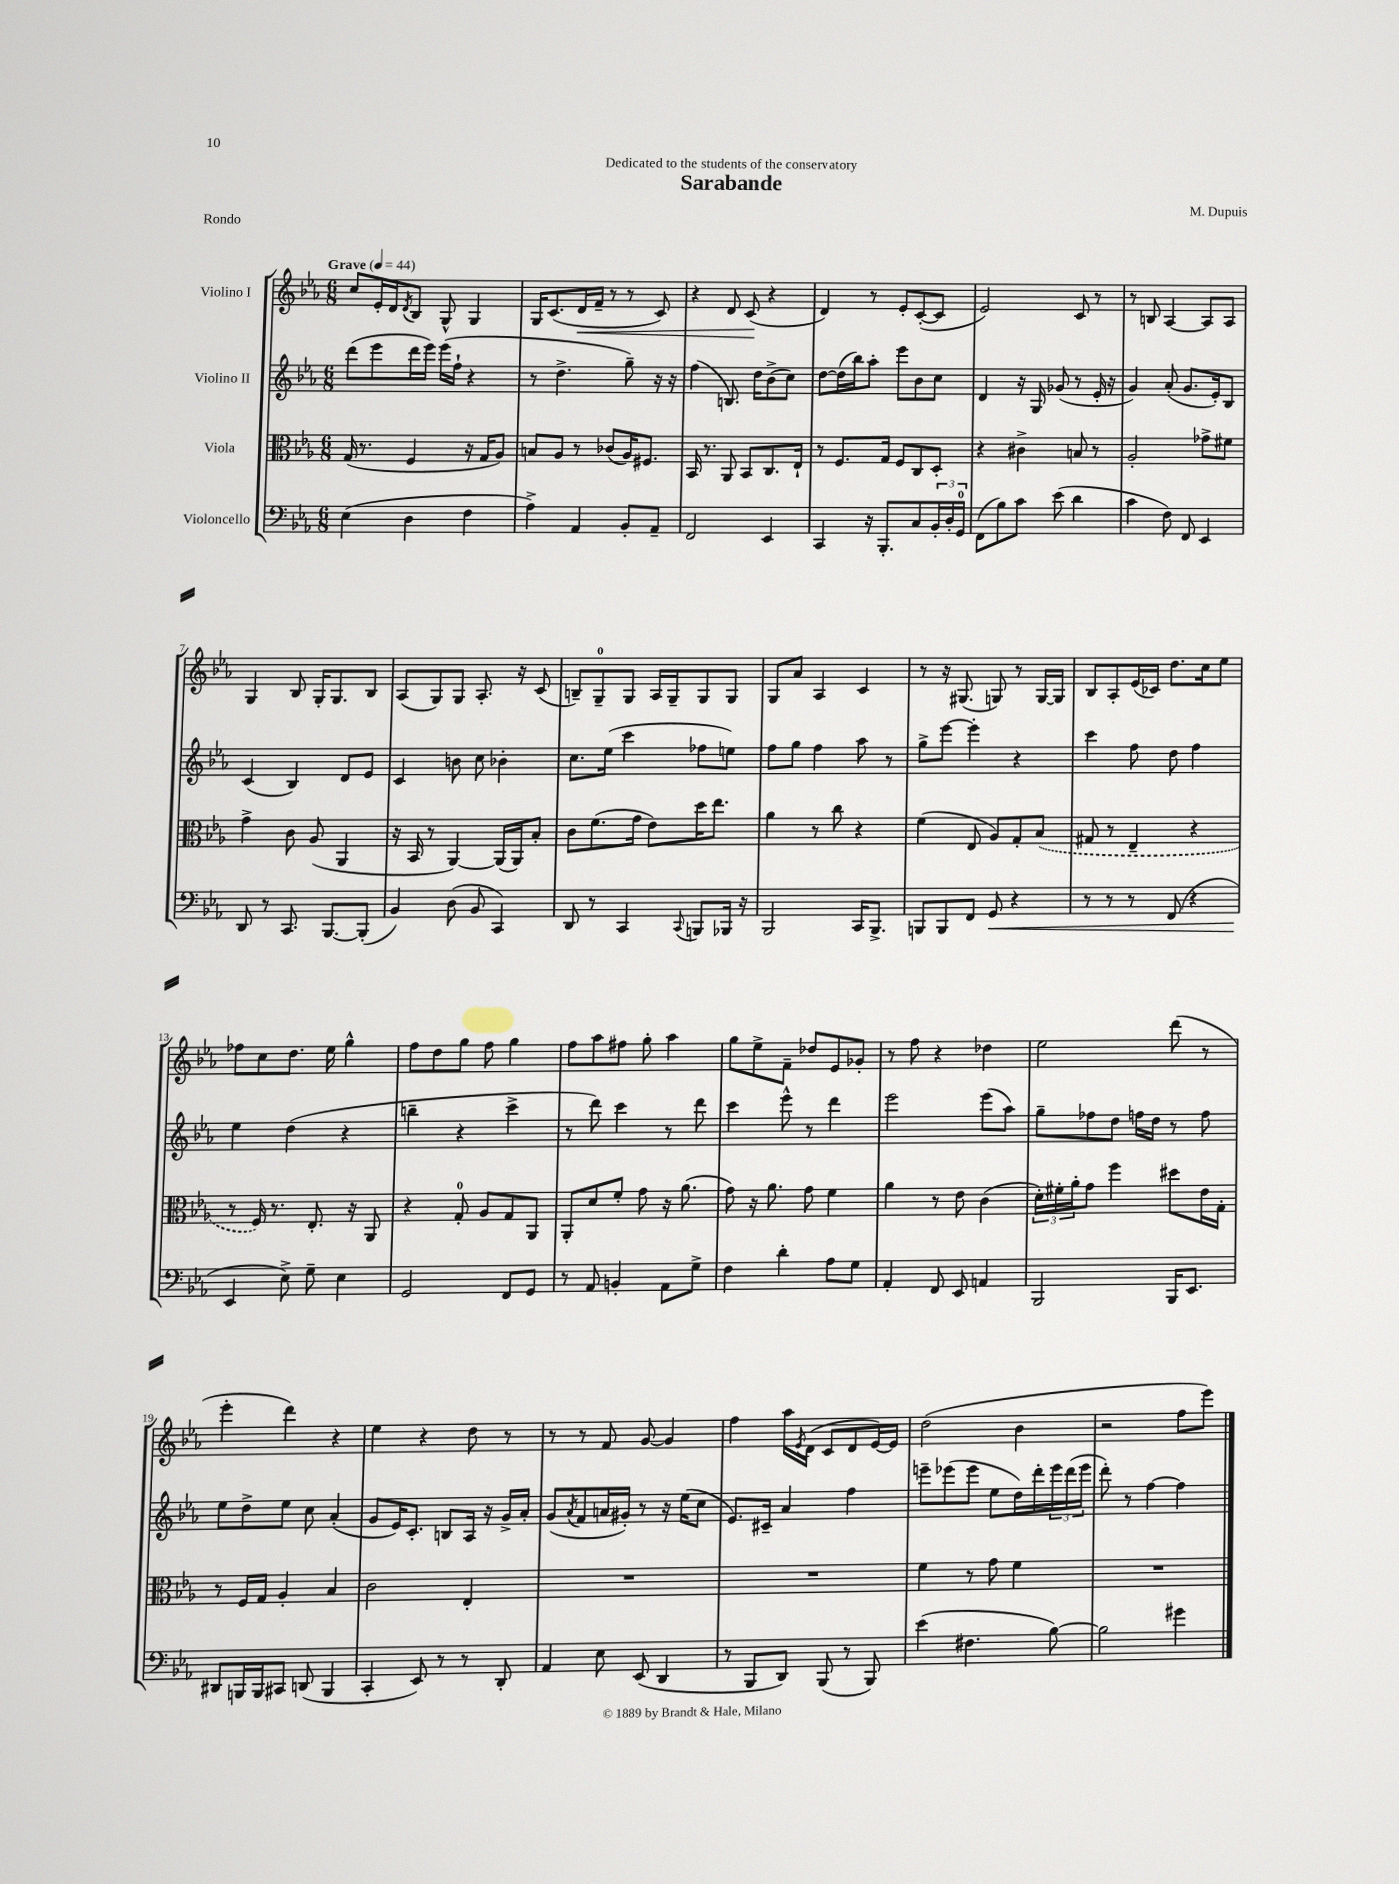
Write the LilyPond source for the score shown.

\header { title = "Sarabande" composer = "M. Dupuis" dedication = "Dedicated to the students of the conservatory" piece = "Rondo" }
<<
\new StaffGroup <<
\new Staff = "s0" \with { instrumentName = "Violino I" } {
    \clef treble \key ees \major \numericTimeSignature \time 6/8 \tempo "Grave" 4 = 44
    c''8 ees'16-. d'16 \acciaccatura { d'8 } bes8 g8-^ g4 |
    g16 c'8.( d'16\< f'16-- r8 r8 c'8) |
    r4 d'8 c'8\!( r4 |
    d'4) r8 ees'8-. c'8~-.( c'8 |
    ees'2) c'8 r8 |
    r8 b8 aes4~ aes8 aes8 |
    g4 bes8 g16-. g8. bes8 |
    aes8( g8) g8 aes8.-. r16 c'8( |
    b8--) g8-0-- g8 aes16 g16-- g8 g8 |
    g8 aes'8 aes4 c'4 |
    r8 r16 gis8.( g8) r8 g16~ g16 |
    bes8 aes8-. ees'16( ces'16) d''8. c''16 ees''8 |
    fes''8 c''8 d''8. ees''16 g''4-^ |
    f''8 d''8 g''8 f''8 g''4 |
    f''8 aes''8 fis''8 g''8-. aes''4 |
    g''8 ees''8-> f'8-- des''8 ees'8 ges'8-. |
    r8 f''8 r4 des''4 |
    ees''2 d'''8( r8 |
    ees'''4-. d'''4) r4 |
    ees''4 r4 d''8 r8 |
    r8 r8 f'8 g'8~ g'4 |
    f''4 aes''16 \acciaccatura { ees'8 } d'16( c'8 d'8 ees'16~) ees'16 |
    d''2( bes'4 |
    r2 f''8 ees'''8) \bar "|." |
}
\new Staff = "s1" \with { instrumentName = "Violino II" } {
    \clef treble \key ees \major \numericTimeSignature \time 6/8
    d'''8( ees'''8 d'''16 ees'''16) ees'''16( f''16-! r4 |
    r8 d''4.-> g''8--) r16 r16 |
    f''4( b8.) d''16 bes'8->( c''8) |
    d''8~ d''16( bes''16) aes''8-. ees'''8 bes'8 c''8 |
    d'4 r16 g16 ges'8( r8 ees'16-. r16 |
    g'4) aes'8-.( g'8. ees'16-.) bes8 |
    c'4( bes4) d'8 ees'8 |
    c'4 b'8 c''8 bes'4-. |
    c''8. ees''16( c'''4 fes''8 e''8) |
    f''8 g''8 f''4 aes''8 r8 |
    g''8-> ees'''8~ ees'''4-. r4 |
    c'''4 f''8 d''8 f''4 |
    ees''4 d''4( r4 |
    b''4-- r4 c'''4-> |
    r8 d'''8) c'''4 r8 d'''8 |
    c'''4 ees'''8-^ r8 d'''4 |
    ees'''2 ees'''8( aes''8) |
    g''8-- fes''8 d''8 f''16 d''16 r8 f''8 |
    ees''8 d''8-> ees''8 c''8 aes'4-.( |
    g'8 ees'16) c'8.-. b8 aes16 r16 g'16-> aes'16-. |
    g'8( \acciaccatura { aes'8 } f'8 a'16 gis'16-.) r8 r16 ees''16( c''8 |
    ees'8.) cis'16-- aes'4 f''4 |
    e'''8-- ees'''8( ees'''8 ees''8 d''16) d'''16-. \tuplet 3/2 { ees'''16 d'''16( ees'''16 } |
    d'''8-.) r8 f''4~ f''4 \bar "|." |
}
\new Staff = "s2" \with { instrumentName = "Viola" } {
    \clef alto \key ees \major \numericTimeSignature \time 6/8
    g16( r8. f4 r16 g16 aes8) |
    b8 aes8 r8 ces'8( aes16) fis8. |
    bes,16 r8. aes,8 bes,8 c8. ees16-! |
    r8 f8. g16 f8 c8 d8-. |
    r4 cis'4-> b8 r8 |
    aes2-. ges'8-> fis'8 |
    g'4-> c'8 aes8( aes,4 |
    r16 bes,16 r8 aes,4~) aes,16( aes,16) bes8-. |
    c'8 f'8.( g'16 ees'8) d''16 ees''8. |
    aes'4 r8 c''8 r4 |
    f'4( ees8 aes8) g8-. \once \slurDashed bes8( |
    gis8 r8 ees4-- r4 |
    r8 f16) r8. ees8.-. r16 aes,8 |
    r4 g8-0-. aes8 g8 aes,8 |
    aes,8-. d'8 f'8-. g'8 r16 aes'8.( |
    g'8) r16 aes'8. g'8 f'4 |
    aes'4 r8 ees'8 c'4( |
    \tuplet 3/2 { d'16-.) fis'16-. aes'16-. } g'8 f''4 dis''8 ees'16 g16-. |
    r8 f16 g16 aes4-. bes4 |
    c'2 ees4-. |
    R2. |
    R2. |
    f'4 r8 g'8 f'4 |
    R2. \bar "|." |
}
\new Staff = "s3" \with { instrumentName = "Violoncello" } {
    \clef bass \key ees \major \numericTimeSignature \time 6/8
    ees4( d4 f4 |
    aes4->) aes,4 bes,8-. aes,8-- |
    f,2 ees,4 |
    c,4 r16 bes,,8.-. c8 \tuplet 3/2 { bes,16-. d16-. g,16-0 } |
    f,8( bes8) c'8 ees'8( d'4 |
    c'4 f8) f,8 ees,4 |
    d,8 r8 c,8. bes,,8.~ bes,,8-.( |
    bes,4) d8( bes,8 c,4) |
    d,8 r8 c,4 \appoggiatura { c,8 } b,,8 bes,,16 r16 |
    bes,,2 c,16 bes,,8.-> |
    b,,8 b,,8 f,8 g,8\< r4 |
    r8 r8 r8 f,8( r4 |
    ees,4\! ees8->) g8-- ees4 |
    g,2 f,8 g,8 |
    r8 aes,8 b,4-. aes,8 g8-> |
    f4 d'4-. aes8 g8 |
    aes,4-. f,8 ees,8 a,4 |
    bes,,2 bes,,16 ees,8. |
    dis,8 b,,16 b,,16 cis,8 d,8( b,,4 |
    c,4-. ees,8) r8 r8 d,8-. |
    aes,4 ees8 ees,8( d,4 |
    r8 bes,,8 d,8) bes,,8( r8 bes,,8) |
    ees'4( fis4. bes8~) |
    bes2 gis'4 \bar "|." |
}
>>
>>
